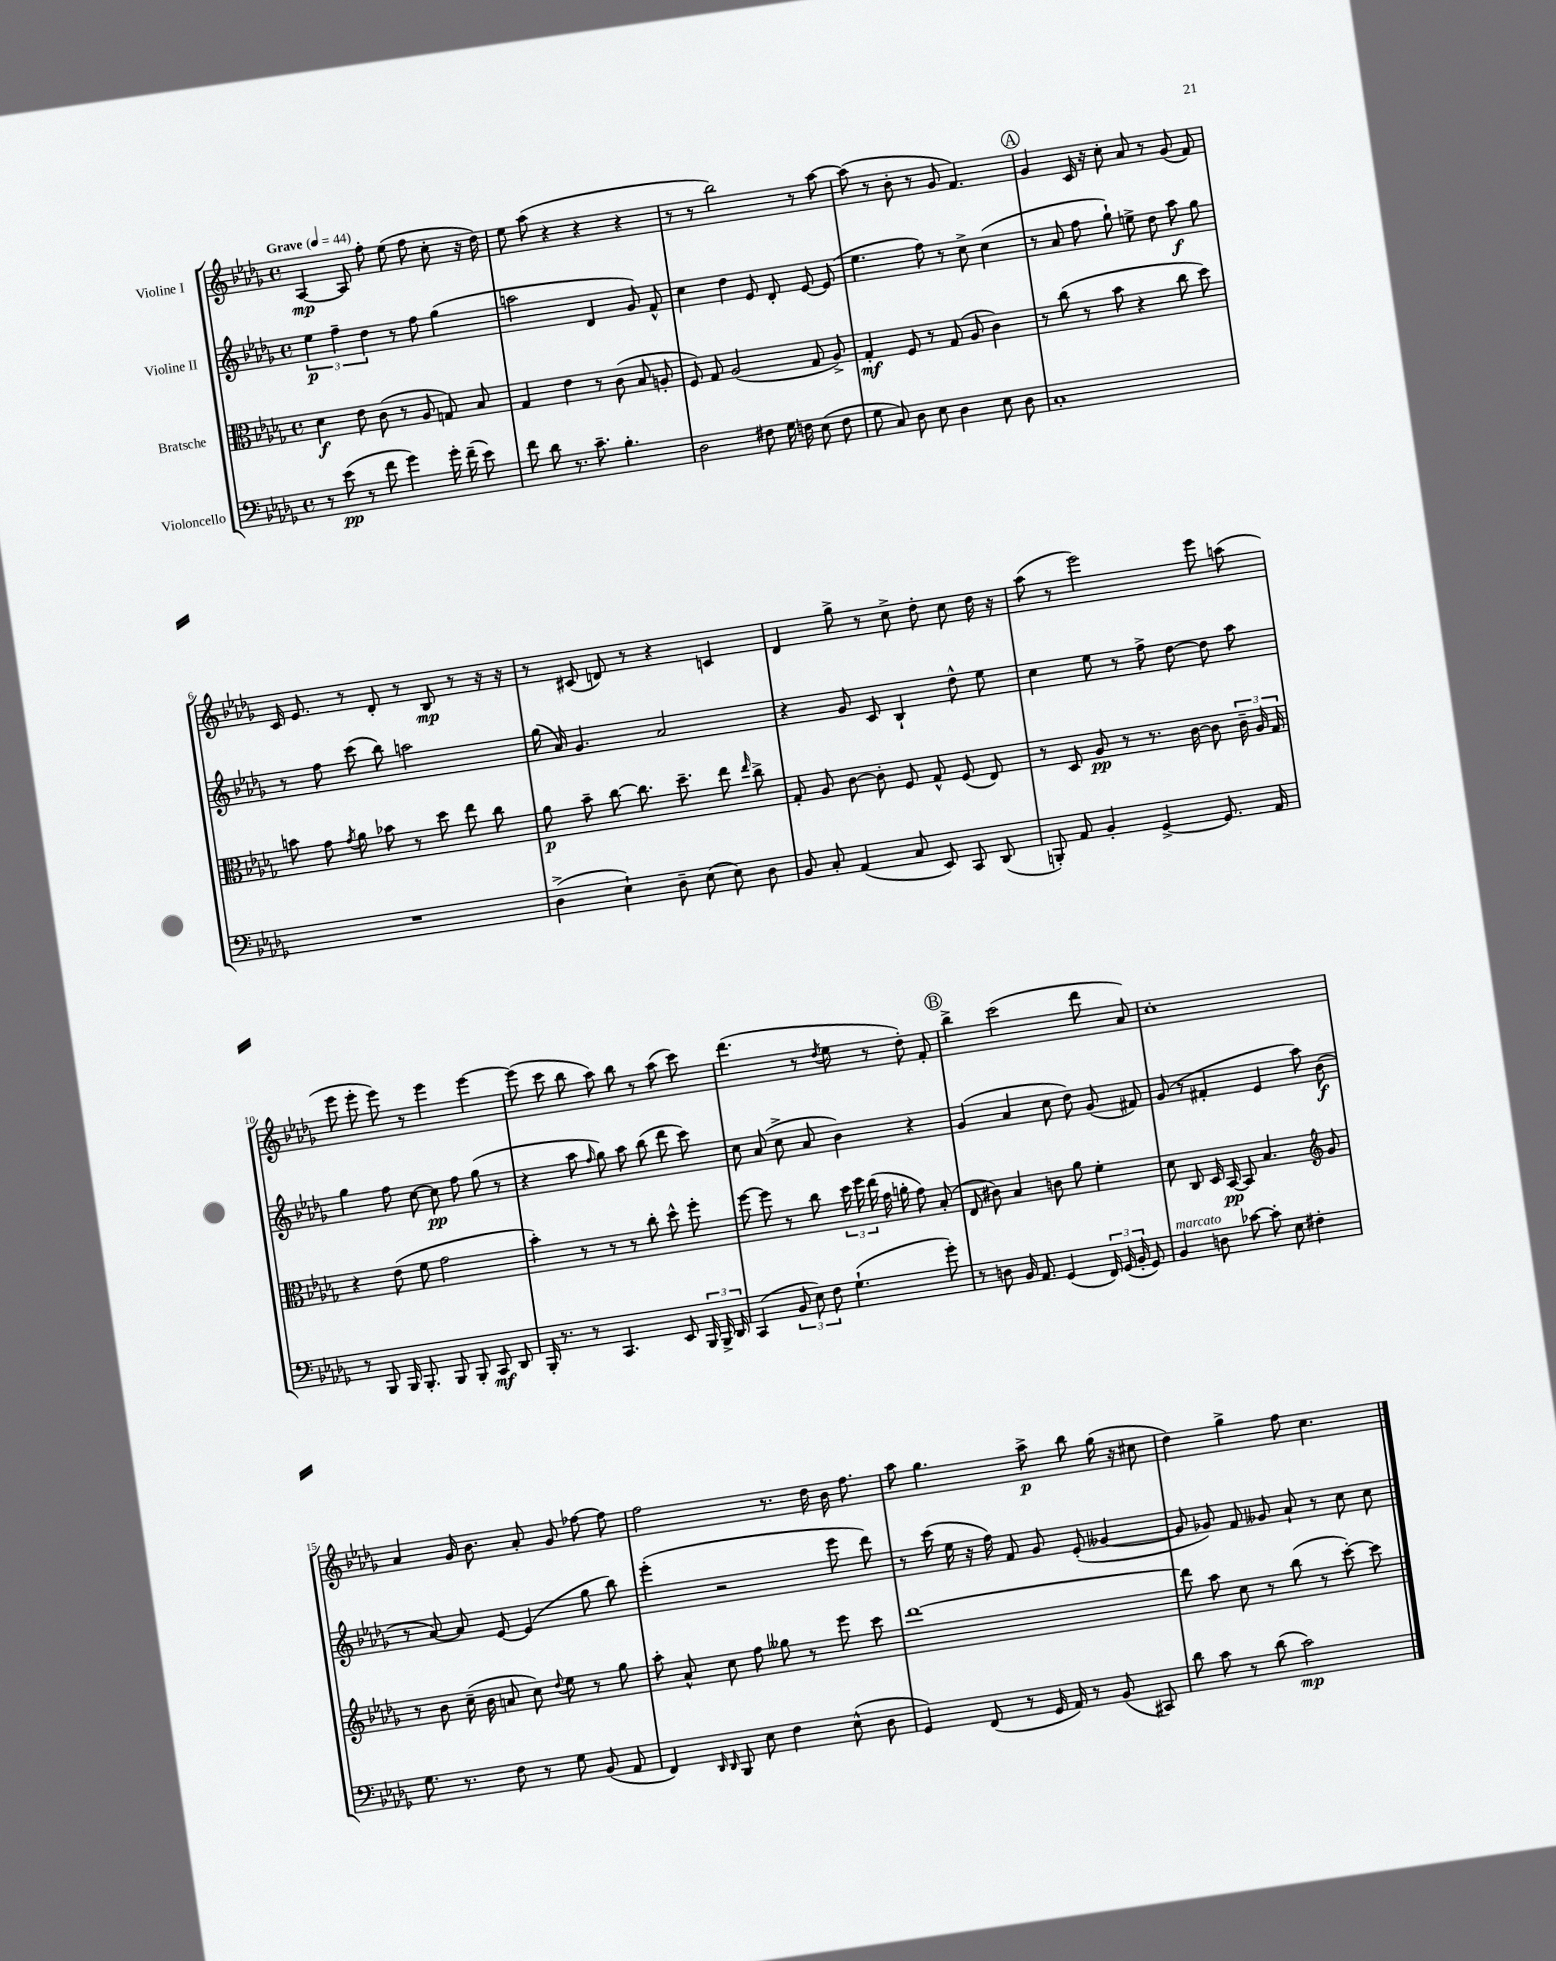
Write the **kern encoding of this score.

**kern	**kern	**kern	**kern
*staff4	*staff3	*staff2	*staff1
*clefF4	*clefC3	*clefG2	*clefG2
*k[b-e-a-d-g-]	*k[b-e-a-d-g-]	*k[b-e-a-d-g-]	*k[b-e-a-d-g-]
*M4/4	*M4/4	*M4/4	*M4/4
*met(c)	*met(c)	*met(c)	*met(c)
*MM44	*MM44	*MM44	*MM44
8r	4d-	6ee-	[4A-
(8e-	.	.	.
.	.	6ff~	.
8r	8e-	.	8A-]
.	.	6dd-	.
8f	(8c	.	8ff'
4g-)	8r	8r	(8ee-
.	8A-	8ff	8ff
16g-'	8G)	(4gg-	8cc'
(16f~	.	.	.
8e-)	8B-	.	16r
.	.	.	16dd-)
=	=	=	=
8f	4G-	2aa	8ee-
8d-	.	.	(8aa-
8.r	4e-	.	4r
8.c~	.	.	.
.	8r	4d-	4r
4.B-'	(8c	.	.
.	8B-	8g-)	4r
.	8A'	8f^^	.
=	=	=	=
2D-	8F)	4cc	8r
.	8G-	.	8r
.	(2A-	4dd-	2bb-)
8F#	.	8e-	.
16G-	.	8d-'	.
16F	.	.	.
(8E-	8G-	[8e-	8r
8F	8A-^)	(8e-]	[8aa-
=	=	=	=
8G-	4G-'	4.ee-	(8aa-]
8C)	.	.	8r
8D-	8F	.	8b-'
8E-	8r	8ff)	8r
4D-	(8G-	8r	8g-
.	8A-	8cc^	4.f)
8E-	4c)	(4cc	.
8D-	.	.	.
=	=	=	=
1C'	8r	8r	4g-
.	(8cc	8a-	.
.	8r	8ff	16c
.	.	.	16r
.	8b-	8gg-`)	8cc'
.	4r	8ee^	8a-
.	.	8dd-	8r
.	8cc	8aa-	(8g-
.	8dd-)	8gg-	8f)
=	=	=	=
1r	8b	8r	16c
.	.	.	8.e-
.	8g-	8ff	.
.	8qg-	.	.
.	8a-	(8ccc	8r
.	8b-	8bb-)	8d-'
.	8r	2aa	8r
.	8dd-	.	8B-
.	8ee-	.	8r
.	8cc	.	16r
.	.	.	16r
=	=	=	=
(4D-^	8a-	(16gg-	8r
.	.	16a-)	.
.	8b-~	4.g-	(8c#
4E-`)	[8cc	.	8d)
.	8.cc]	.	8r
8D-~	.	2a-	4r
.	8.dd-~	.	.
(8E-	.	.	.
8E-)	8ee-	.	4c
.	16qqee-	.	.
8D-	8cc^	.	.
=	=	=	=
8BB-	8G-'	4r	4d-
8C'	8A-	.	.
(4AA-	[8c	8g-	8gg-^
.	8c']	8c	8r
8C	8F	4B-`	8cc^
8EE-)	8G-^^	.	8dd-'
8CC	(8F	8dd-^^	8cc
(8DD-	8E-)	8ee-	16dd-
.	.	.	16r
=	=	=	=
8BBB')	8r	4cc	(8aa-
8AA-	8D-	.	8r
4BB-'	8A-	8ee-	2eee-)
.	8r	8r	.
[4GG-^	8.r	8ff^	.
.	.	[8dd-	.
.	[16c	.	.
8.GG-]	8c]	8dd-]	8eee-
.	24c~	8aa-	(8aa
.	24A-	.	.
16AA-	.	.	.
.	24G-	.	.
=	=	=	=
8r	4r	4gg-	8eee-
8BBB-	.	.	8eee-'
16BBB-	(8e-	8ff	8eee-)
8.BBB-'	.	.	.
.	8f	[8cc	8r
8BBB-	2g-	8cc]	4eee-
8BBB-'	.	8ff	.
8CC	.	(8gg-	[4eee-
8DD-	.	8r	.
=	=	=	=
16BBB-'	4b-')	4r	(8eee-]
8.r	.	.	.
.	.	.	8ccc
8r	8r	8aa-	8bb-
.	.	16qqff	.
4.CC	8r	8gg-)	8aa-)
.	8r	8aa-	8bb-
.	8cc'	(8bb-	8r
8EE-	8dd-^^	8ddd-	(8aa-
24BBB-	8ff'	8ccc)	8ccc)
24BBB-^	.	.	.
24DD-	.	.	.
=	=	=	=
(4CC	[8ff	8cc	(4.ddd-
.	8ff]	(8a-	.
12BB-	8r	8cc^	.
12E-)	.	.	.
.	8cc	8a-	8r
12F	.	.	.
.	.	.	8qdd-
(4.G-`	24dd-	4b-)	8ee-
.	24ff	.	.
.	(24ee-	.	.
.	16g-	.	8r
.	16a'	.	.
.	8g-)	4r	8dd-')
8g-')	(8B-'	.	8f'
=	=	=	=
8r	8E-	(4g-	4bb-^
8D	8c#)	.	.
16BB-	4B-	4a-	(2ccc
8.AA-	.	.	.
(4GG-	8c	8cc	.
.	8a-	8dd-)	.
24FF)	4f'	(8g-	8ddd-
(24GG-	.	.	.
24BB-'	.	.	.
8GG-)	.	8f#)	8a-)
=	=	=	=
4BB-	8d-	(8g-	1cc'
.	8C	8r	.
8D	16D-	4f#'	.
.	[16BB-	.	.
[8c-	8BB-]	.	.
8c-']	4.B-	4e-	.
8E-	.	.	.
4F#'	.	8aa-)	.
*	*clefG2	*	*
.	8g-	(8b-	.
=	=	=	=
8.G-	8r	8r	4a-
.	8b-	[8a-)	.
8.r	.	.	.
.	(16cc~	8a-]	16g-
.	16b-	.	8.b-
8F	8a	[8e-	.
8r	8cc)	(4e-]	8a-'
.	8qqdd-	.	.
8G-	8ee-	.	8g-
(8BB-	8r	8gg-	[8ff-
8AA-	8gg-	8bb-)	8ff-]
=	=	=	=
4FF)	8aa-'	(4eee-'	2ff
.	8a-^^	.	.
16qqDD-	.	.	.
16qqDD-	.	.	.
8BBB-	8cc	2r	.
8E-	8ff	.	.
4F	8gg--	.	8.r
.	8r	.	.
.	.	.	16dd-
(8E-^^	8eee-	8eee-	16b-
.	.	.	8.ff
8D-	8ccc	8ddd-)	.
=	=	=	=
4GG-)	[1ddd-	8r	8aa-
.	.	(16ccc	4.gg-
.	.	16ee-	.
(8FF	.	16r	.
.	.	16ff)	.
8r	.	8f	.
16GG-	.	8g-	8aa-^
16AA-)	.	.	.
8r	.	(8e-'	8bb-
(8BB-	.	[4g--	(16gg-
.	.	.	16r
8CC#)	.	.	8cc#
=	=	=	=
8d-	8ddd-]	8g--]	4dd-)
8c	8aa-	8g-)	.
8r	8cc	8f	4gg-^
(8d-	8r	8g--	.
2c)	(8bb-	8a-`	8ff
.	8r	8r	4.cc
.	[8ccc')	8cc	.
.	8ccc]	8cc	.
==	==	==	==
*-	*-	*-	*-
